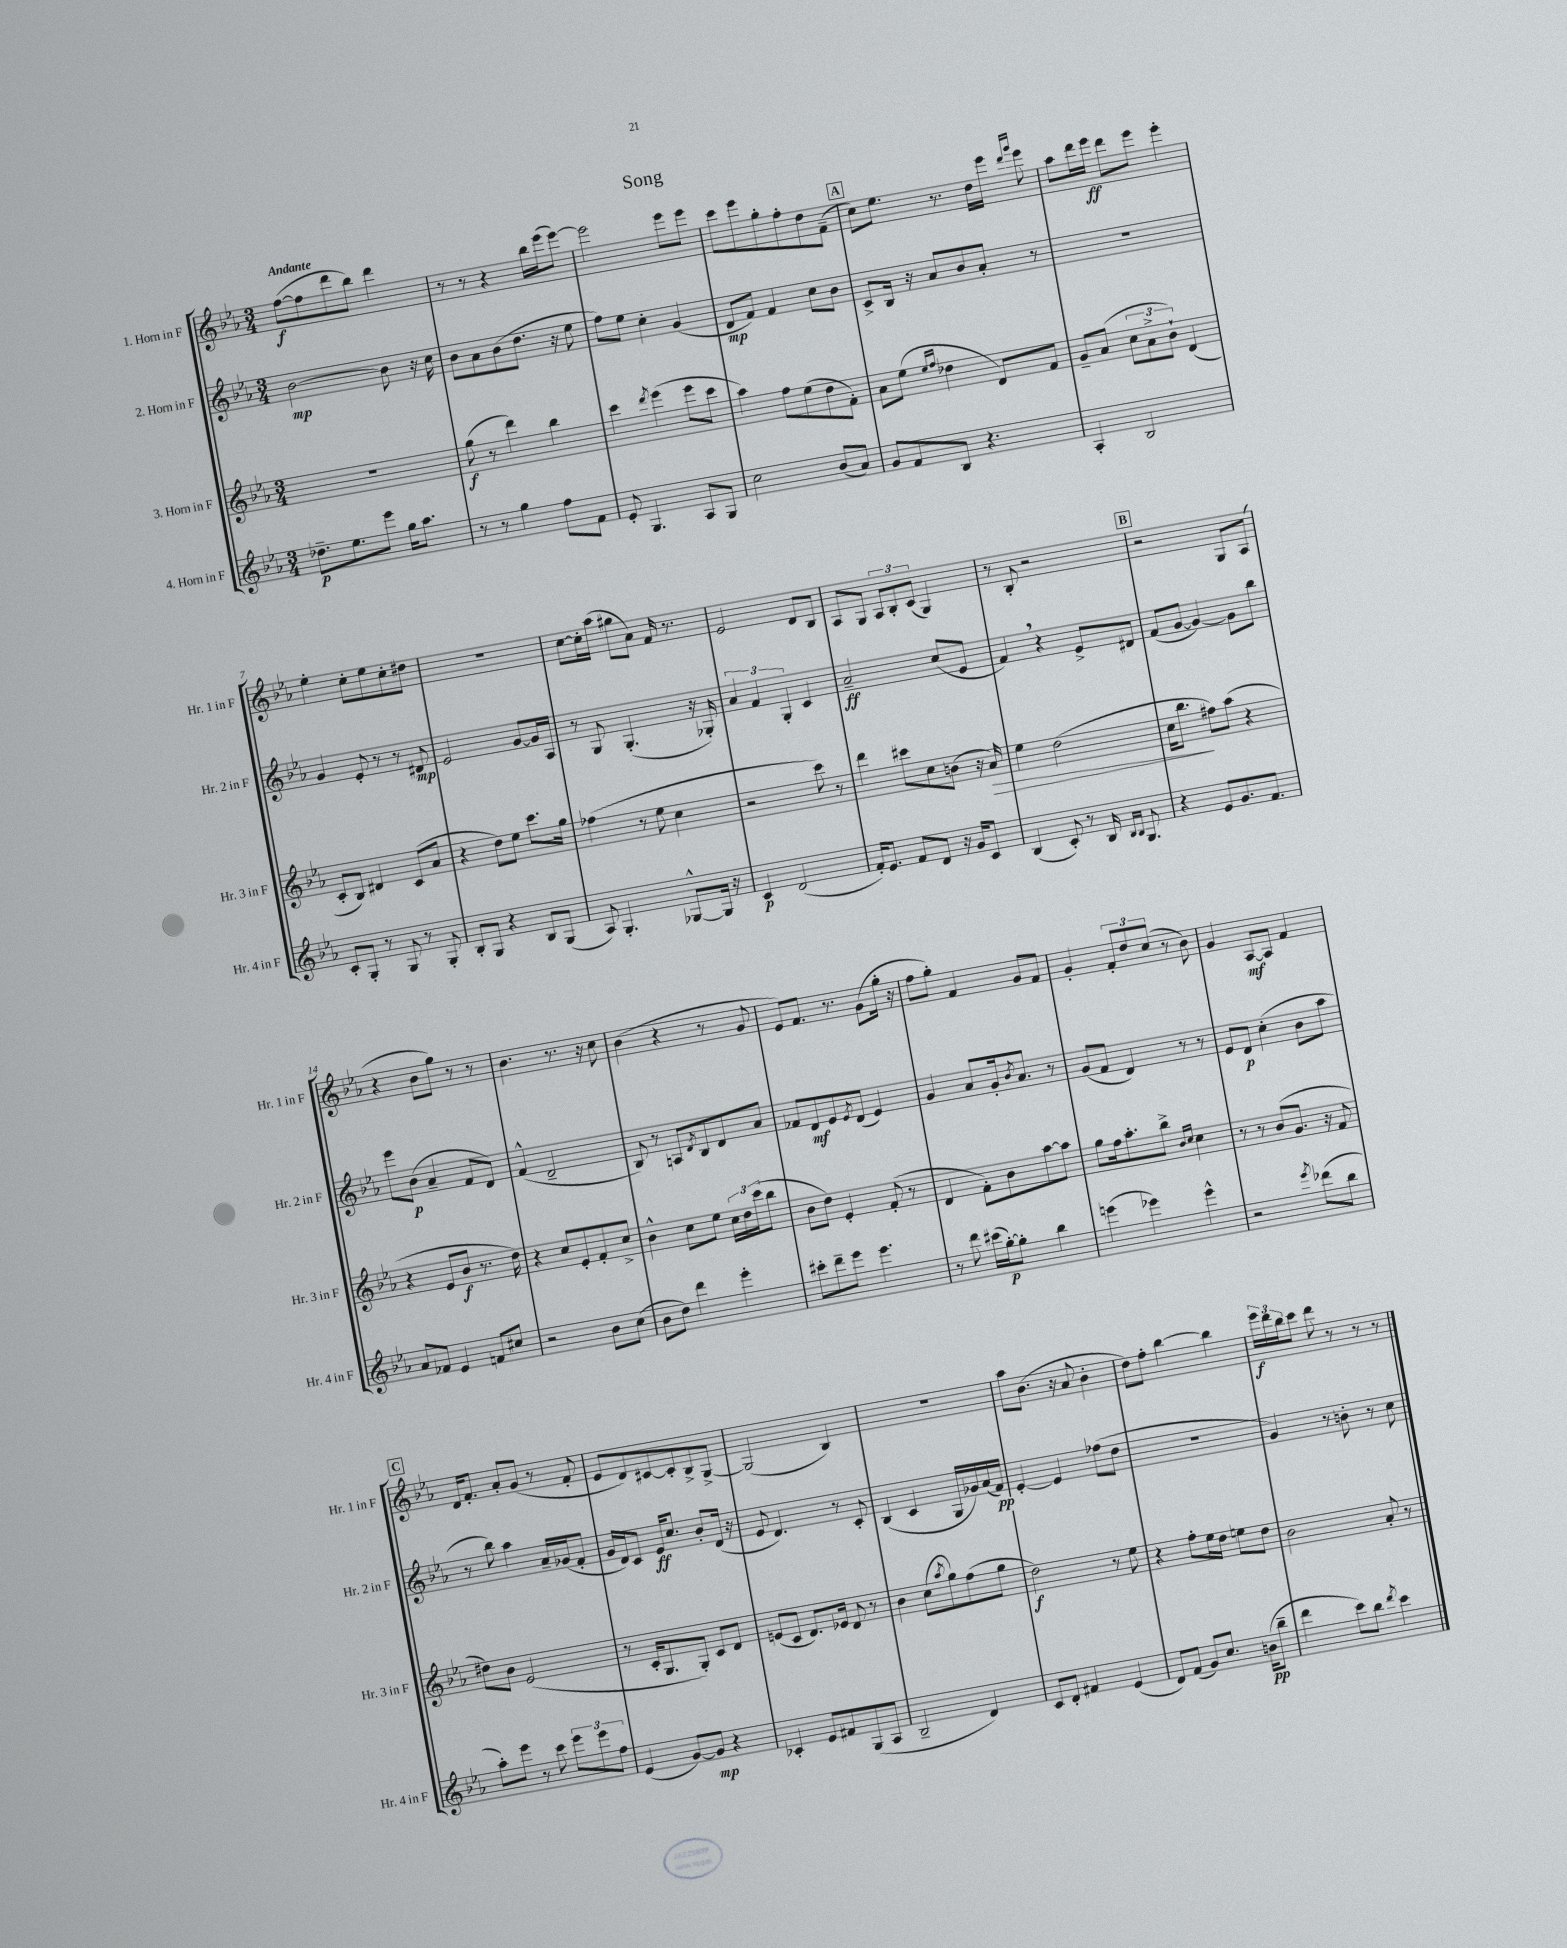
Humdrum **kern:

**kern	**kern	**kern	**kern
*staff4	*staff3	*staff2	*staff1
*clefG2	*clefG2	*clefG2	*clefG2
*k[b-e-a-]	*k[b-e-a-]	*k[b-e-a-]	*k[b-e-a-]
*M3/4	*M3/4	*M3/4	*M3/4
8.dd-~	2.r	[2b-	([8ff
.	.	.	8ff]
8.ee-	.	.	.
.	.	.	8ddd
8eee-	.	.	8bb-)
16gg	.	8b-]	4ddd
8.aa-	.	.	.
.	.	16r	.
.	.	16cc	.
=	=	=	=
8r	(8gg	8b-	8r
8r	8r	8a-	8r
4gg	4ddd)	(8b-	4r
.	.	8.dd	.
8ff	4bb-	.	16bb-
.	.	16r	(16eee-
8f	.	8ee-	[8eee-)
=	=	=	=
8e-'	4ccc	8ff)	2eee-]
4.G	.	8ee-	.
.	8qddd	.	.
.	(4eee-	4cc'	.
8A-	8eee-	(4g	8eee-
8G	8ccc	.	8eee-
=	=	=	=
2cc	4aa-)	8d	8ccc
.	.	8f)	8eee-
.	8ff	4f	8gg'
.	(8ee-	.	8ff'
(8b-	8dd	8cc	8dd
8a-)	8f')	8b-	(8f~
=	=	=	=
8g	8a-	8c^	8cc)
8f	(8ee-	16B-	8.ee-
.	.	16r	.
.	16qqee-	.	.
.	16qqff	.	.
8B-	4dd-	8a-	.
.	.	.	8.r
4.r	.	8b-	.
.	8d)	8a-'	16dd
.	.	.	16eee-
.	.	.	16qqddd
.	.	.	16qqggg
.	8f	8r	8eee-
=	=	=	=
4A-'	8g~	2.r	8aa-
.	(8a-	.	16ddd
.	.	.	16eee-
2B-	12cc	.	8ddd
.	12a-^	.	.
.	.	.	8eee-
.	12b-`)	.	.
.	(4d	.	4eee-'
=	=	=	=
8c'	8c'	4g	4ee-'
8G'	8B-)	.	.
8r	4d#	8e-'	8cc'
8G	.	8r	8ee-
8r	(8c	8r	8cc'
8G'	8a-	8d#	8dd#
=	=	=	=
8B-'	4r	2e-	2.r
8G	.	.	.
4r	8dd)	.	.
.	8ee-	.	.
8B-	8.ccc	[8g	.
(8G	.	16g]	.
.	16gg	16A-	.
=	=	=	=
8A-)	(4ff-	8r	[8cc
4.G'	.	8G	16cc']
.	.	.	(16aa-
.	8r	(4.G'	8gg#
.	8ee-	.	8a-)
[8G-^^	4cc	.	16f
.	.	.	8.r
16G-]	.	16r	.
16r	.	16G-')	.
=	=	=	=
4c	2r	6a-	2e-
.	.	6f	.
(2d	.	.	.
.	.	6G'	.
.	8ccc)	4c	8d
.	8r	.	8B-
=	=	=	=
16f')	4ddd	2a-~	8A-
8.e-	.	.	.
.	.	.	8G
8f	8ccc#	.	12A-
.	.	.	12B-'
8d	8cc	.	.
.	.	.	(12c
16r	(8b	(8cc	4G)
16g	.	.	.
8c	16r	8e-	.
.	16a-)	.	.
=	=	=	=
(4B-	4ee-	4f)	8r
.	.	.	8B-'
8c')	(2dd	4r	2r
8r	.	.	.
16B-	.	8e-^	.
16qqB-	.	.	.
16qqB-	.	.	.
8.G	.	.	.
.	.	8d#	.
=	=	=	=
4r	16cc	(8f	2r
.	8.bb-	.	.
.	.	[8g	.
8e-	8ff#)	4g_)	.
8.g	(8aa-	.	.
.	4r	8g]	8G
8.f	.	.	.
.	.	8bb-	(8A-
=	=	=	=
8a-	4r	8eee-	4r
8f-	.	(8b-	.
4e-	8e-	4a-~	8b-
.	8b-	.	8gg)
8f	8.r	8f	8r
8cc#	.	8d)	8r
.	16dd)	.	.
=	=	=	=
2r	4r	(4f^^	4.b-
.	8cc	2d~	.
.	8e-'	.	8.r
8b-	8f'	.	.
.	.	.	16r
(8cc	8cc^	.	8cc
=	=	=	=
8b-	4b-^^	8B-)	(4b-
8dd)	.	8r	.
4ddd	8cc	8A	4r
.	.	8qd	.
.	8ee-	8B-	.
4eee-'	24cc	8d	8r
.	24dd	.	.
.	(24ccc	.	.
.	8bb-	8a-	8g
=	=	=	=
8ccc#'	8b-	8f-	8e-)
8ddd~	8dd)	8d	8.f
8eee-	4e-'	8e-	.
.	.	.	8.r
.	.	8qe-	.
4.eee-	.	(8d	.
.	(8f'	4e-)	(8g
.	8r	.	16gg'
.	.	.	16r
=	=	=	=
8r	4d	4g	8ff
8ddd	.	.	8gg')
(16ccc#	8f')	8a-	4f
[16gg')	.	.	.
8gg']	8b-	16g'	.
.	.	8qb-	.
.	.	8.a-	.
4bb-	[8aa-	.	8g
.	8aa-]	8r	8f
=	=	=	=
(4eee	8gg	(8g	4g'
.	16ff	8f	.
.	8.aa-'	.	.
4eee-)	.	4d)	12f'
.	.	.	12dd
.	8bb-^	.	.
.	.	.	(12cc
.	16qqb-	.	.
.	16qqcc	.	.
4eee-^^	4cc	8r	8r
.	.	8r	8b-)
=	=	=	=
2r	8r	8e-	4g
.	8r	8d	.
.	(8b-	(4cc'	[8A-
.	8.g	.	8A-]
8qeee-	.	.	.
(8ddd-	.	8b-	4f
.	16r	.	.
8bb-	8f	8aa-	.
=	=	=	=
8aa-')	8dd#)	8r	16d
.	.	.	8.f'
8eee-	8b-	8bb-)	.
8r	(2e-	4aa-	8a-'
8ccc	.	.	(8g
12eee-	.	16a-~	8r
.	.	(16g-	.
12eee-	.	.	.
.	.	8f'	8f'
12ff	.	.	.
=	=	=	=
(4e-	8r	16g	8e-
.	.	16d)	.
.	16c'	8c	8d)
.	8.G	.	.
[8g)	.	16e-	[8c#
.	.	8.cc	.
8g]	8G')	.	8c#']
4r	8c	8b-'	8B-^
.	8d	(16d	[8G^
.	.	16r	.
=	=	=	=
4c-'	(8e	8e-	(2G]
.	8c	4.d)	.
8e-	8.d)	.	.
8f#	.	.	.
.	16e-	.	.
(8G	8d	8r	4B-)
8A-	8r	8c'	.
=	=	=	=
2B-~	4b-	(4B-	2.r
.	(8cc	4c	.
.	8qaa-	.	.
.	8gg)	.	.
4d)	(8ff	16G	.
.	.	16g-)	.
.	8gg	(16a-	.
.	.	16f)	.
=	=	=	=
8c	2dd)	[4e-'	8aa-
8d'	.	.	(8.b-
4f#	.	4e-]	.
.	.	.	16r
.	.	.	8a-
(4e-	8r	(8ff-	4b-'
.	8ee-	8dd	.
=	=	=	=
8d)	4r	2.r	8dd)
(8f	.	.	8ff'
8g)	8ff'	.	[4bb-
8.cc	16ee-	.	.
.	16dd	.	.
.	8ee	.	4bb-]
(16b	.	.	.
8bb-~	8dd	.	.
=	=	=	=
4ddd	2b-	4g)	24eee-
.	.	.	24ddd
.	.	.	24bb-
.	.	.	8ccc
8ccc)	.	8r	8ddd
8bb-	.	8b'	8r
8qddd	.	.	.
4ccc	8a-'	8r	8r
.	8r	8cc	8r
==	==	==	==
*-	*-	*-	*-
